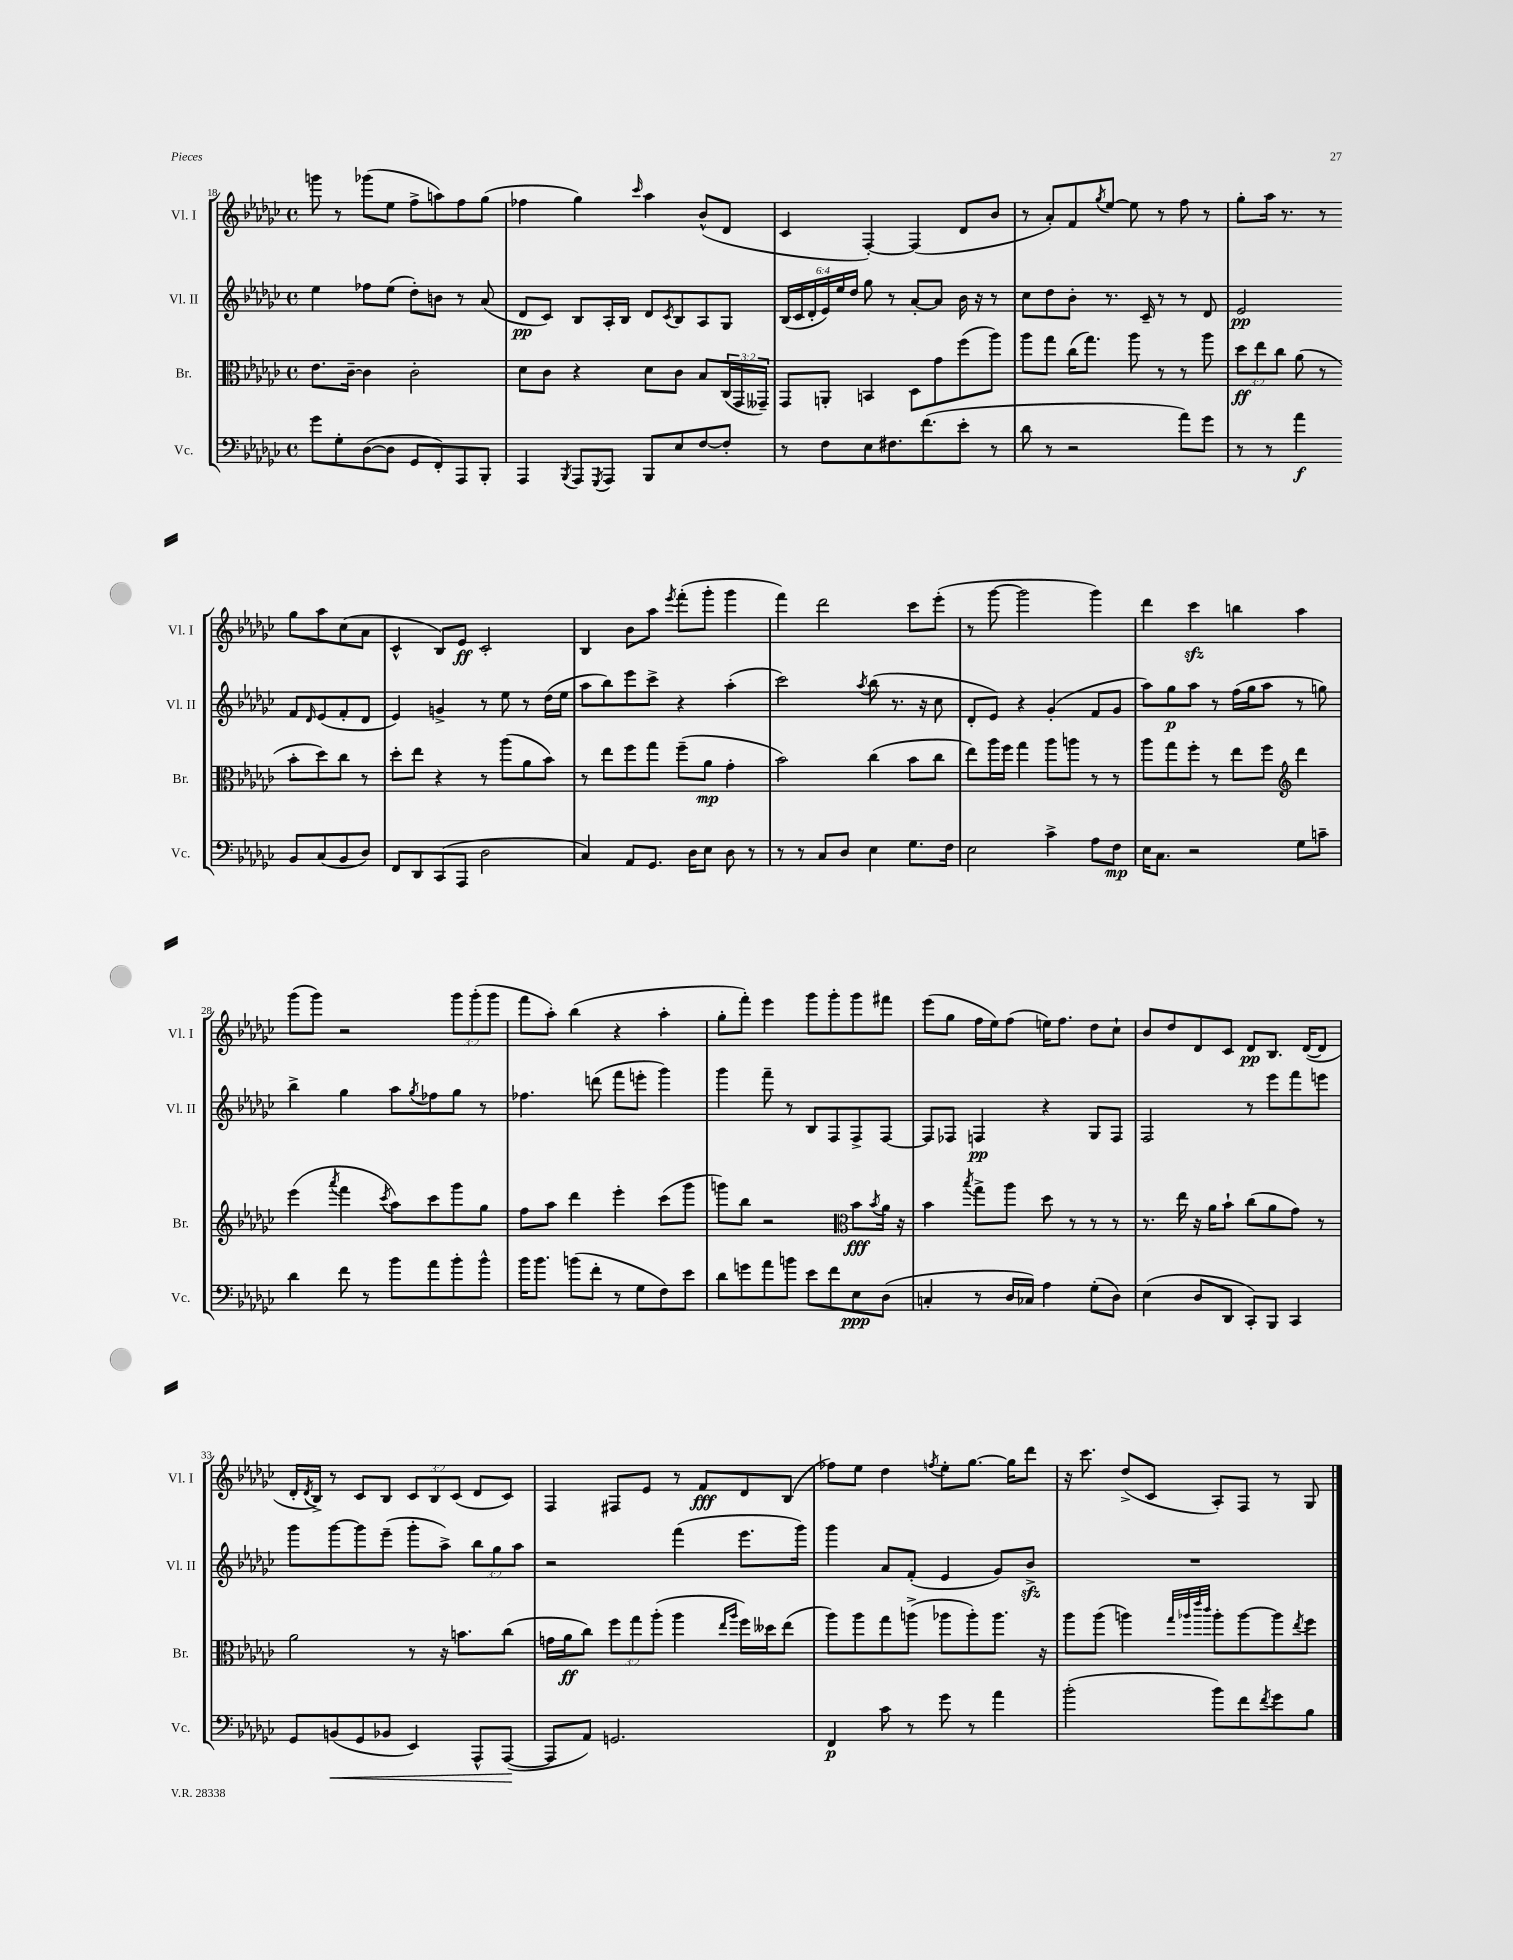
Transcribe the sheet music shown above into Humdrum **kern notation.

**kern	**dynam	**kern	**dynam	**kern	**dynam	**kern	**dynam
*part4	*part4	*part3	*part3	*part2	*part2	*part1	*part1
*staff4	*staff4	*staff3	*staff3	*staff2	*staff2	*staff1	*staff1
*I"Vc.	*	*I"Br.	*	*I"Vl. II	*	*I"Vl. I	*
*I'Vc.	*	*I'Br.	*	*I'Vl. II	*	*I'Vl. I	*
*clefF4	*	*clefC3	*	*clefG2	*	*clefG2	*
*k[b-e-a-d-g-c-]	*	*k[b-e-a-d-g-c-]	*	*k[b-e-a-d-g-c-]	*	*k[b-e-a-d-g-c-]	*
*M4/4	*	*M4/4	*	*M4/4	*	*M4/4	*
*met(c)	*	*met(c)	*	*met(c)	*	*met(c)	*
=18	=18	=18	=18	=18	=18	=18	=18
8g-\L	.	8.e-\L	.	4ee-\	.	8gggn\	.
8G-'\	.	.	.	.	.	8r	.
.	.	[16c-~\Jk	.	.	.	.	.
([8D-\	.	4c-\]	.	8ff-X\L	.	(8ggg-X\L	.
8D-\J]	.	.	.	(8ee-\J	.	8ee-\J	.
8GG-/L	.	2c-'\	.	8dd-'\L)	.	8ff^\L	.
8FF'/)	.	.	.	8bn\J	.	8aan\)	.
8AAA-/	.	.	.	8r	.	8ff\	.
8BBB-'/J	.	.	.	(8a-/	.	(8gg-\J	.
=19	=19	=19	=19	=19	=19	=19	=19
4AAA-/	.	8d-\L	.	8d-/L	pp	4ff-X\	.
.	.	8c-\J	.	8c-/J)	.	.	.
8qBBB-/	.	.	.	.	.	.	.
8AAA-/L	.	4r	.	8B-/L	.	4gg-\)	.
8qGGG-/	.	.	.	.	.	.	.
8AAA-/J	.	.	.	16A-'/L	.	.	.
.	.	.	.	16B-/JJ	.	.	.
.	.	.	.	.	.	16qqccc-/	.
8BBB-/L	.	8d-\L	.	8d-/L	.	4aa-\	.
.	.	.	.	8qc-/	.	.	.
8E-/	.	8c-\J	.	8B-/	.	.	.
[8F/	.	8B-/L	.	8A-/	.	(8b-^^/L	.
8F'/J]	.	(24C-/L	.	8G-/J	.	8d-/J	.
.	.	24GG-/	.	.	.	.	.
.	.	24GG--X~/JJ)	.	.	.	.	.
=20	=20	=20	=20	=20	=20	=20	=20
8r	.	8GG-/L	.	(24B-/LL	.	4c-/	.
.	.	.	.	24c-/	.	.	.
.	.	.	.	24d-'/	.	.	.
8F\L	.	8AAn'/J	.	24e-/)	.	.	.
.	.	.	.	24ee-/	.	.	.
.	.	.	.	24dd-/JJ	.	.	.
8E-\	.	4BBn/	.	8gg-\	.	[4F'/)	.
8.F#X\	.	.	.	8r	.	.	.
.	.	8D-\L	.	[8a-'/L	.	(4F/]	.
(8.f\	.	.	.	.	.	.	.
.	.	8g-\	.	8a-/J]	.	.	.
8e-'\J	.	(8ff\	.	16b-\	.	8d-/L	.
.	.	.	.	16r	.	.	.
8r	.	8aa-\J)	.	8r	.	8b-/J	.
=21	=21	=21	=21	=21	=21	=21	=21
8d-\	.	8aa-\L	.	8cc-\L	.	8r	.
8r	.	8gg-\J	.	8dd-\	.	8a-'/L)	.
2r	.	(16cc-\KL	.	8b-'\J	.	8f/	.
.	.	8.gg-\J)	.	.	.	.	.
.	.	.	.	.	.	8qgg-/	.
.	.	.	.	8.r	.	[8ee-/J	.
.	.	8aa-\	.	.	.	8ee-\]	.
.	.	.	.	16c-~/	.	.	.
.	.	8r	.	8r	.	8r	.
8a-\L)	.	8r	.	8r	.	8ff\	.
8g-\J	.	8aa-\	.	8d-/	.	8r	.
=22	=22	=22	=22	=22	=22	=22	=22
8r	.	12dd-\L	ff	2e-/	pp	8gg-'\L	.
.	.	12ee-\	.	.	.	.	.
8r	.	.	.	.	.	16aa-\Jk	.
.	.	12cc-\J	.	.	.	.	.
.	.	.	.	.	.	8.r	.
4a-\	f	(8a-\	.	.	.	.	.
.	.	8r	.	.	.	8r	.
8BB-/L	.	8b-'\L	.	8f/L	.	8gg-\L	.
.	.	.	.	16qqd-/	.	.	.
(8C-/	.	8dd-\)	.	(8e-/	.	8aa-\	.
8BB-/	.	8cc-\J	.	8f'/	.	(8cc-\	.
8D-/J)	.	8r	.	8d-/J	.	8a-\J	.
!!LO:LB:g=z
=23	=23	=23	=23	=23	=23	=23	=23
8FF/L	.	8dd-'\L	.	4e-/)	.	4c-^^/	.
8DD-/	.	8ee-\J	.	.	.	.	.
(8CC-/	.	4r	.	4gn^/	.	8B-/L)	.
8AAA-/J	.	.	.	.	.	8e-/J	ff
2D-\	.	8r	.	8r	.	2c-'/	.
.	.	(8aa-\L	.	8ee-\	.	.	.
.	.	8a-\	.	8r	.	.	.
.	.	8b-\J)	.	(16dd-\LL	.	.	.
.	.	.	.	16ee-\JJ	.	.	.
=24	=24	=24	=24	=24	=24	=24	=24
4C-/)	.	8r	.	8aa-\L	.	4B-/	.
.	.	8ee-\L	.	8bb-\)	.	.	.
8AA-/L	.	8ff\	.	8eee-\	.	8b-\L	.
8.GG-/J	.	8gg-\J	.	8ccc-^\J	.	8aa-\J	.
.	.	.	.	.	.	8qeee-/	.
.	.	(8ff~\L	.	4r	.	(8fff'\L	.
16D-\KL	.	.	.	.	.	.	.
8E-\J	.	8a-\J	mp	.	.	8ggg-'\J	.
8D-\	.	4g-'\	.	(4aa-'\	.	4ggg-\	.
8r	.	.	.	.	.	.	.
=25	=25	=25	=25	=25	=25	=25	=25
8r	.	2b-\)	.	2ccc-\)	.	4fff\)	.
8r	.	.	.	.	.	.	.
8C-/L	.	.	.	.	.	2ddd-\	.
8D-/J	.	.	.	.	.	.	.
.	.	.	.	8qaa-/	.	.	.
4E-\	.	(4cc-\	.	(8bb-\	.	.	.
.	.	.	.	8.r	.	.	.
8.G-\L	.	8b-\L	.	.	.	8ccc-\L	.
.	.	.	.	16r	.	.	.
.	.	8cc-\J	.	8cc-\	.	(8eee-'\J	.
16F\Jk	.	.	.	.	.	.	.
=26	=26	=26	=26	=26	=26	=26	=26
2E-\	.	8ee-\L)	.	8d-'/L	.	8r	.
.	.	16aa-\L	.	8e-/J)	.	[8ggg-\	.
.	.	16ff\JJ	.	.	.	.	.
.	.	4gg-\	.	4r	.	2ggg-\]	.
4c-^\	.	8aa-\L	.	(4g-'/	.	.	.
.	.	8aan\J	.	.	.	.	.
8A-\L	.	8r	.	8f/L	.	4ggg-\)	.
8F\J	mp	8r	.	8g-/J	.	.	.
=27	=27	=27	=27	=27	=27	=27	=27
16E-\KL	.	8aa-\L	.	8aa-\L)	.	4ddd-\	.
8.C-\J	.	.	.	.	.	.	.
.	.	8gg-\	.	8gg-\	p	.	.
2r	.	8ff'\J	.	8aa-\J	.	4ccc-zz\	.
.	.	8r	.	8r	.	.	.
.	.	8ee-\L	.	(16ff\LL	.	4bbn\	.
.	.	.	.	16gg-\J	.	.	.
.	.	8ff\J	.	8aa-\J	.	.	.
*	*	*clefG2	*	*	*	*	*
8G-\L	.	4ddd-\	.	8r	.	4aa-\	.
8cn~\J	.	.	.	8ggn\)	.	.	.
!!LO:LB:g=z
=28	=28	=28	=28	=28	=28	=28	=28
4d-\	.	(4eee-\	.	4bb-^\	.	(8ggg-\L	.
.	.	.	.	.	.	8ggg-\J)	.
.	.	8qaaa-/	.	.	.	.	.
8f\	.	4fff\	.	4gg-\	.	2r	.
8r	.	.	.	.	.	.	.
.	.	8qccc-/	.	.	.	.	.
8b-\L	.	8aa-\L)	.	8aa-\L	.	.	.
.	.	.	.	8qgg-/	.	.	.
8a-\	.	8ccc-\	.	8ff-X\	.	.	.
8b-'\	.	8ggg-\	.	8gg-\J	.	12ggg-\L	.
.	.	.	.	.	.	(12ggg-'\	.
8b-^^\J	.	8gg-\J	.	8r	.	.	.
.	.	.	.	.	.	12ggg-\J	.
=29	=29	=29	=29	=29	=29	=29	=29
16b-\KL	.	8ff\L	.	4.ff-X\	.	8fff\L	.
8.b-\J	.	.	.	.	.	.	.
.	.	8aa-\J	.	.	.	8aa-'\J)	.
(8bn\L	.	4ddd-\	.	.	.	(4bb-\	.
8f'\J	.	.	.	(8dddn\	.	.	.
8r	.	4eee-'\	.	8fff\L	.	4r	.
8G-\L	.	.	.	8eeen'\J	.	.	.
8F\)	.	(8ccc-\L	.	4ggg-\)	.	4aa-'\	.
8e-\J	.	8ggg-\J	.	.	.	.	.
=30	=30	=30	=30	=30	=30	=30	=30
8d-\L	.	8gggn\L)	.	4ggg-\	.	8gg-'\L	.
8gn\	.	8bb-\J	.	.	.	8fff'\J)	.
8a-\	.	2r	.	8fff~\	.	4eee-\	.
8bn\J	.	.	.	8r	.	.	.
8e-\L	.	.	.	8B-/L	.	8ggg-\L	.
8f\	.	.	.	8F/	.	8ggg-'\	.
*	*	*clefC3	*	*	*	*	*
8E-\	ppp	8b-\L	fff	8F^/	.	8ggg-\	.
.	.	8qb-/	.	.	.	.	.
(8D-\J	.	16a-\Jk	.	[8F/J	.	8fff#X\J	.
.	.	16r	.	.	.	.	.
=31	=31	=31	=31	=31	=31	=31	=31
4Cn'/	.	4b-\	.	8F/L]	.	(8eee-\L	.
.	.	.	.	8F-X/J	.	8gg-\J	.
.	.	8qbb-/	.	.	.	.	.
8r	.	8gg-^\L	.	4Fn/	pp	16ff\LL	.
.	.	.	.	.	.	16ee-\J)	.
16D-/LL	.	8aa-\J	.	.	.	(8ff\J	.
16C-X/JJ)	.	.	.	.	.	.	.
4A-\	.	8dd-\	.	4r	.	16een\KL)	.
.	.	.	.	.	.	8.ff\J	.
.	.	8r	.	.	.	.	.
(8G-'\L	.	8r	.	8G-/L	.	8dd-\L	.
8D-\J)	.	8r	.	8F/J	.	8cc-`\J	.
=32	=32	=32	=32	=32	=32	=32	=32
(4E-\	.	8.r	.	2F/	.	8b-/L	.
.	.	.	.	.	.	8dd-/	.
.	.	16ee-\	.	.	.	.	.
8D-/L	.	16r	.	.	.	8d-/	.
.	.	16a-\KL	.	.	.	.	.
8DD-/J	.	8b-`\J	.	.	.	8c-/J	.
8CC-'/L)	.	(8cc-\L	.	8r	.	8d-/L	pp
8BBB-/J	.	8a-\	.	8eee-\L	.	8.B-/J	.
4CC-/	.	8g-\J)	.	8fff\	.	.	.
.	.	.	.	.	.	([16d-/KL	.
.	.	8r	.	8eeen\J	.	8d-/J]	.
!!LO:LB:g=z
=33	=33	=33	=33	=33	=33	=33	=33
8GG-/L	.	2a-\	.	8ggg-\L	.	16d-'/LL	.
.	.	.	.	.	.	8qd-/	.
.	.	.	.	.	.	16B-^/JJ)	.
!	!LO:HP:b	!	!	!	!	!	!
(8BBn/	<	.	.	[8ggg-\	.	8r	.
8GG-/	.	.	.	8ggg-\]	.	8c-/L	.
8BB-X/J	.	.	.	(8eee-~\J	.	8B-/J	.
4EE-/)	.	8r	.	8ggg-'\L	.	12c-/L	.
.	.	.	.	.	.	12B-/	.
.	.	16r	.	8aa-^\J)	.	.	.
.	.	.	.	.	.	(12c-/J	.
.	.	8.bn\L	.	.	.	.	.
8AAA-^^/L	.	.	.	12bb-\L	.	8d-/L	.
.	.	.	.	12gg-\	.	.	.
([8AAA-/J	.	(8cc-\J	.	.	.	8c-/J)	.
.	.	.	.	12aa-\J	.	.	.
.	[	.	.	.	.	.	.
=34	=34	=34	=34	=34	=34	=34	=34
8AAA-/L]	.	16gn\LL	.	2r	.	4F/	.
.	.	16a-\J	ff	.	.	.	.
8AA-/J)	.	8cc-\J)	.	.	.	.	.
2.GGn/	.	12ff\L	.	.	.	8F#X/L	.
.	.	12gg-\	.	.	.	.	.
.	.	.	.	.	.	8e-/J	.
.	.	(12aa-'\J	.	.	.	.	.
.	.	4aa-\	.	(4fff\	.	8r	.
.	.	.	.	.	.	8f/L	fff
.	.	16qqee-/LL	.	.	.	.	.
.	.	16qqaa-/JJ	.	.	.	.	.
.	.	16ff\LL)	.	8.eee-\L	.	8d-/	.
.	.	16dd--X\J	.	.	.	.	.
.	.	(8ee-\J	.	.	.	(8B-/J	.
.	.	.	.	16ggg-\Jk)	.	.	.
=35	=35	=35	=35	=35	=35	=35	=35
4FF/	p	8aa-\L)	.	4ggg-\	.	8ff-X\L)	.
.	.	8aa-\	.	.	.	8ee-\J	.
8c-\	.	8gg-\	.	8a-/L	.	4dd-\	.
8r	.	(8aan^\J	.	(8f'/J	.	.	.
.	.	.	.	.	.	8qffn/	.
8g-\	.	8aa-X\L	.	4e-/	.	8ee-'\L	.
8r	.	8aa-'\)	.	.	.	[8.gg-\J	.
4a-\	.	8.aa-\J	.	8g-/L)	.	.	.
.	.	.	.	.	.	16gg-\KL]	.
.	.	.	.	8b-zz^/J	.	8ddd-\J	.
.	.	16r	.	.	.	.	.
=36	=36	=36	=36	=36	=36	=36	=36
(2b-'\	.	8aa-\L	.	1r	.	16r	.
.	.	.	.	.	.	8.ccc-\	.
.	.	(8aa-\J	.	.	.	.	.
.	.	4aan\)	.	.	.	(8dd-^/L	.
.	.	.	.	.	.	8c-/J	.
.	.	32qqgg-/LLL	.	.	.	.	.
.	.	32qqaa-X/	.	.	.	.	.
.	.	32qqeee-/	.	.	.	.	.
.	.	32qqccc-/JJJ	.	.	.	.	.
8b-\L)	.	8aa-'\L	.	.	.	8A-'/L)	.
8f\	.	[8aa-\	.	.	.	8F/J	.
8qf/	.	.	.	.	.	.	.
8g-\	.	8aa-\]	.	.	.	8r	.
.	.	8qee-/	.	.	.	.	.
8B-\J	.	8ff\J	.	.	.	8G-/	.
==	==	==	==	==	==	==	==
*-	*-	*-	*-	*-	*-	*-	*-
